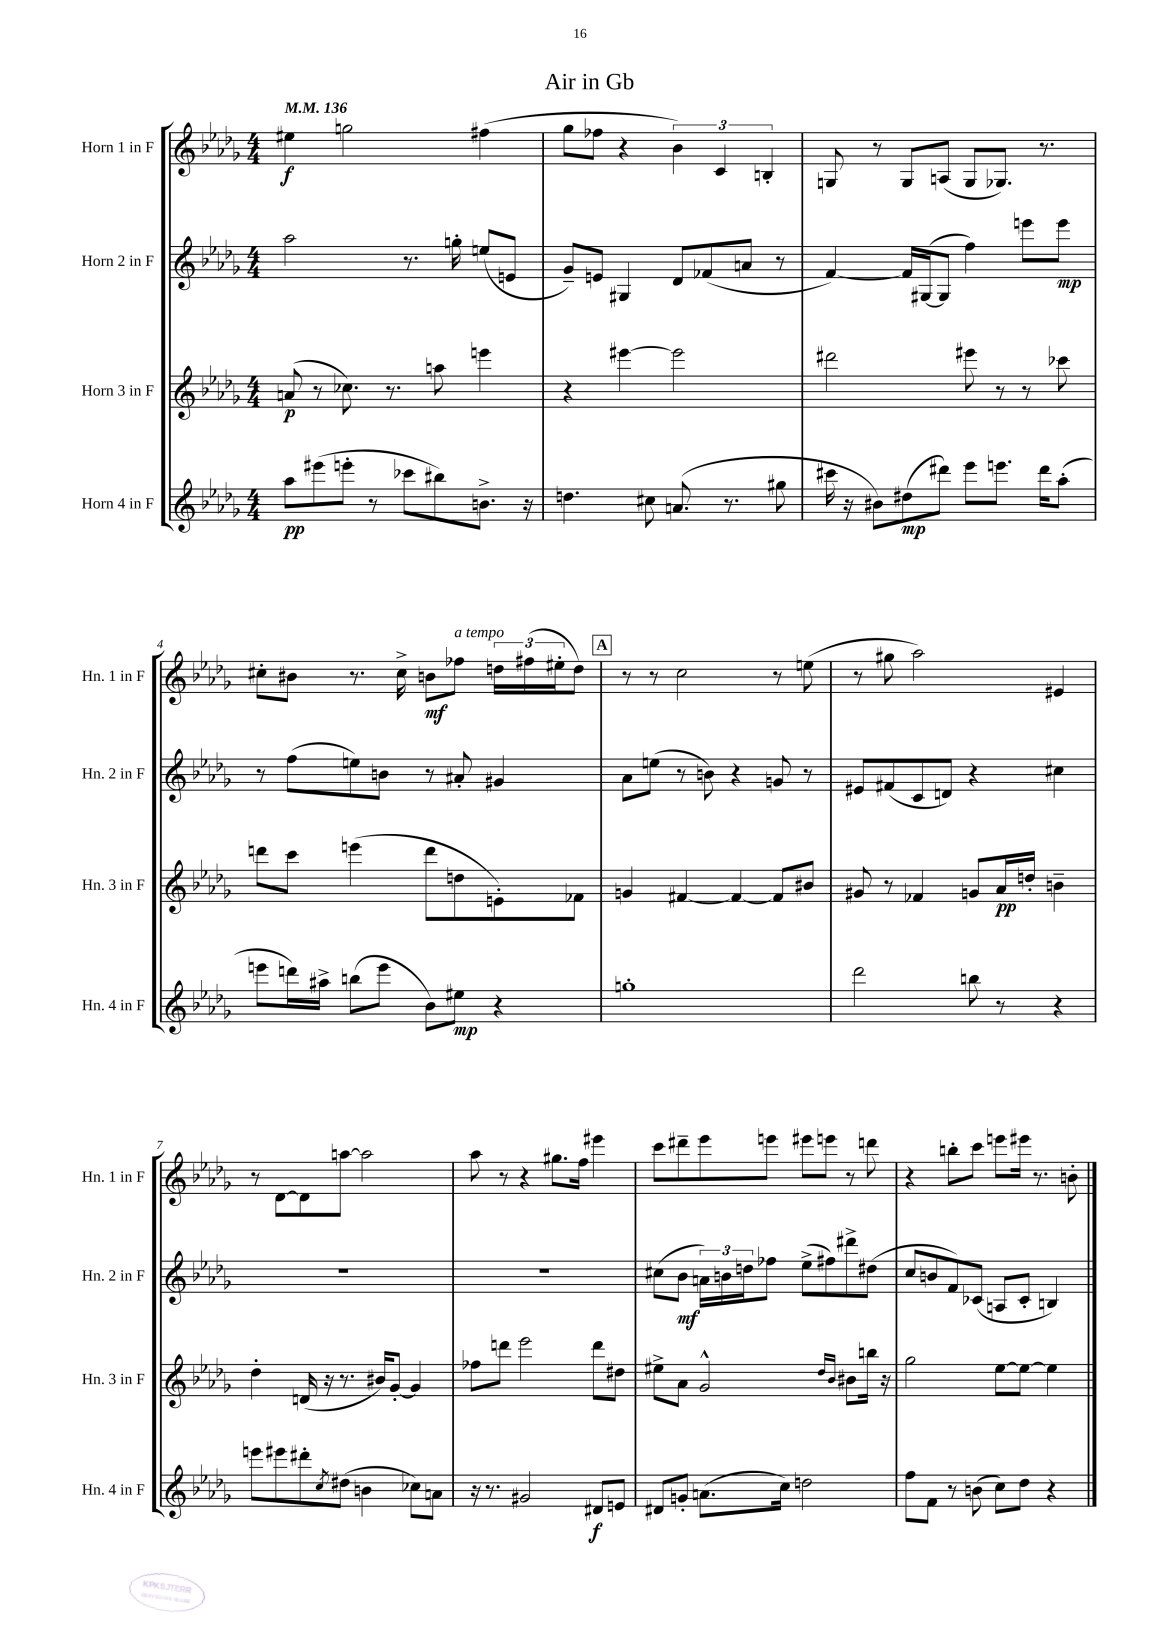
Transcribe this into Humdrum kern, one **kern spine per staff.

**kern	**kern	**kern	**kern
*staff4	*staff3	*staff2	*staff1
*clefG2	*clefG2	*clefG2	*clefG2
*k[b-e-a-d-g-]	*k[b-e-a-d-g-]	*k[b-e-a-d-g-]	*k[b-e-a-d-g-]
*M4/4	*M4/4	*M4/4	*M4/4
*MM136	*MM136	*MM136	*MM136
8aa-	(8a	2aa-	4ee#
(8eee#	8r	.	.
8eee'	8.cc-)	.	2gg
8r	.	.	.
.	8.r	.	.
8ccc-	.	8.r	.
8bb#)	8aa	.	.
.	.	16gg'	.
8.b^	4eee	(8ee	(4ff#
.	.	8e	.
16r	.	.	.
=	=	=	=
4.dd	4r	8g-~)	8gg-
.	.	8e	8ff-
.	[4eee#	4G#	4r
8cc#	.	.	.
(8.a	2eee#]	8d-	6b-)
.	.	(8f-	.
.	.	.	6c
8.r	.	.	.
.	.	8a	.
.	.	.	6B'
8gg#	.	8r	.
=	=	=	=
16ccc#	2ddd#	[4f)	8G
16r	.	.	.
8b#)	.	.	8r
(8dd#	.	16f]	8G
.	.	([16G#	.
8ddd#)	.	8G#]	(8A
8eee-	8eee#	4ff)	8G
8.eee	8r	.	8.G-)
.	8r	8eee	.
16ddd#	.	.	8.r
(8aa-'	8ccc-	8eee	.
=	=	=	=
8eee	8ddd	8r	8cc#'
16ddd)	8ccc	(8ff	8b#
16aa#^	.	.	.
(8bb	(4eee	8ee)	8.r
8eee	.	8b	.
.	.	.	16cc#^
8b-)	8ddd	8r	8b
8ee#	8dd	8a#'	8ff-
4r	8e')	4g#	24dd
.	.	.	(24ff#
.	.	.	24ee#'
.	8f-	.	8dd)
=	=	=	=
1gg'	4g	8a-	8r
.	.	(8ee	8r
.	[4f#	8r	2cc
.	.	8b)	.
.	4f#_	4r	.
.	8f#]	8g	8r
.	8b#	8r	(8ee
=	=	=	=
2ddd-	8g#	8e#	8r
.	8r	(8f#	8gg#
.	4f-	8c	2aa-)
.	.	8d)	.
8bb	8g	4r	.
8r	16a-	.	.
.	16dd'	.	.
4r	4b~	4cc#	4e#
=	=	=	=
8eee	4dd-'	1r	8r
8eee#	.	.	[8d-
8ddd#'	(16d	.	8d-]
.	16r	.	.
8qcc	.	.	.
(8dd#	8.r	.	[8aa
4b	.	.	2aa]
.	16b#)	.	.
.	[8g-'	.	.
8cc-)	4g-]	.	.
8a	.	.	.
=	=	=	=
16r	8ff-	1r	8aa-
8.r	.	.	.
.	8ddd	.	8r
2g#	2eee-	.	4r
.	.	.	8.gg#
.	.	.	16ff
8d#	8ddd	.	4eee#
8e	8dd#	.	.
=	=	=	=
8d#	8ee#^	(8cc#	8ccc
8g'	8a-	8b-	8ddd#~
(8.a	2g-^^	24a)	8eee-
.	.	24b	.
.	.	24dd	.
.	.	8ff-	8eee
16cc)	.	.	.
2dd	.	(8ee-^	8eee#
.	.	8ff#)	8eee
.	16qqdd-	.	.
.	16qqb-	.	.
.	8b#	8ddd#^	8r
.	16bb	(8dd#	8ddd
.	16r	.	.
=	=	=	=
8ff	2gg-	8cc	4r
8f	.	8b	.
8r	.	8f)	8bb'
(8b	.	(8c-	8ccc
8cc)	[8ee-	8A	8eee
8dd-	8ee-_	8c-'	16eee#
.	.	.	8.r
4r	4ee-]	4B)	.
.	.	.	8b'
==	==	==	==
*-	*-	*-	*-
